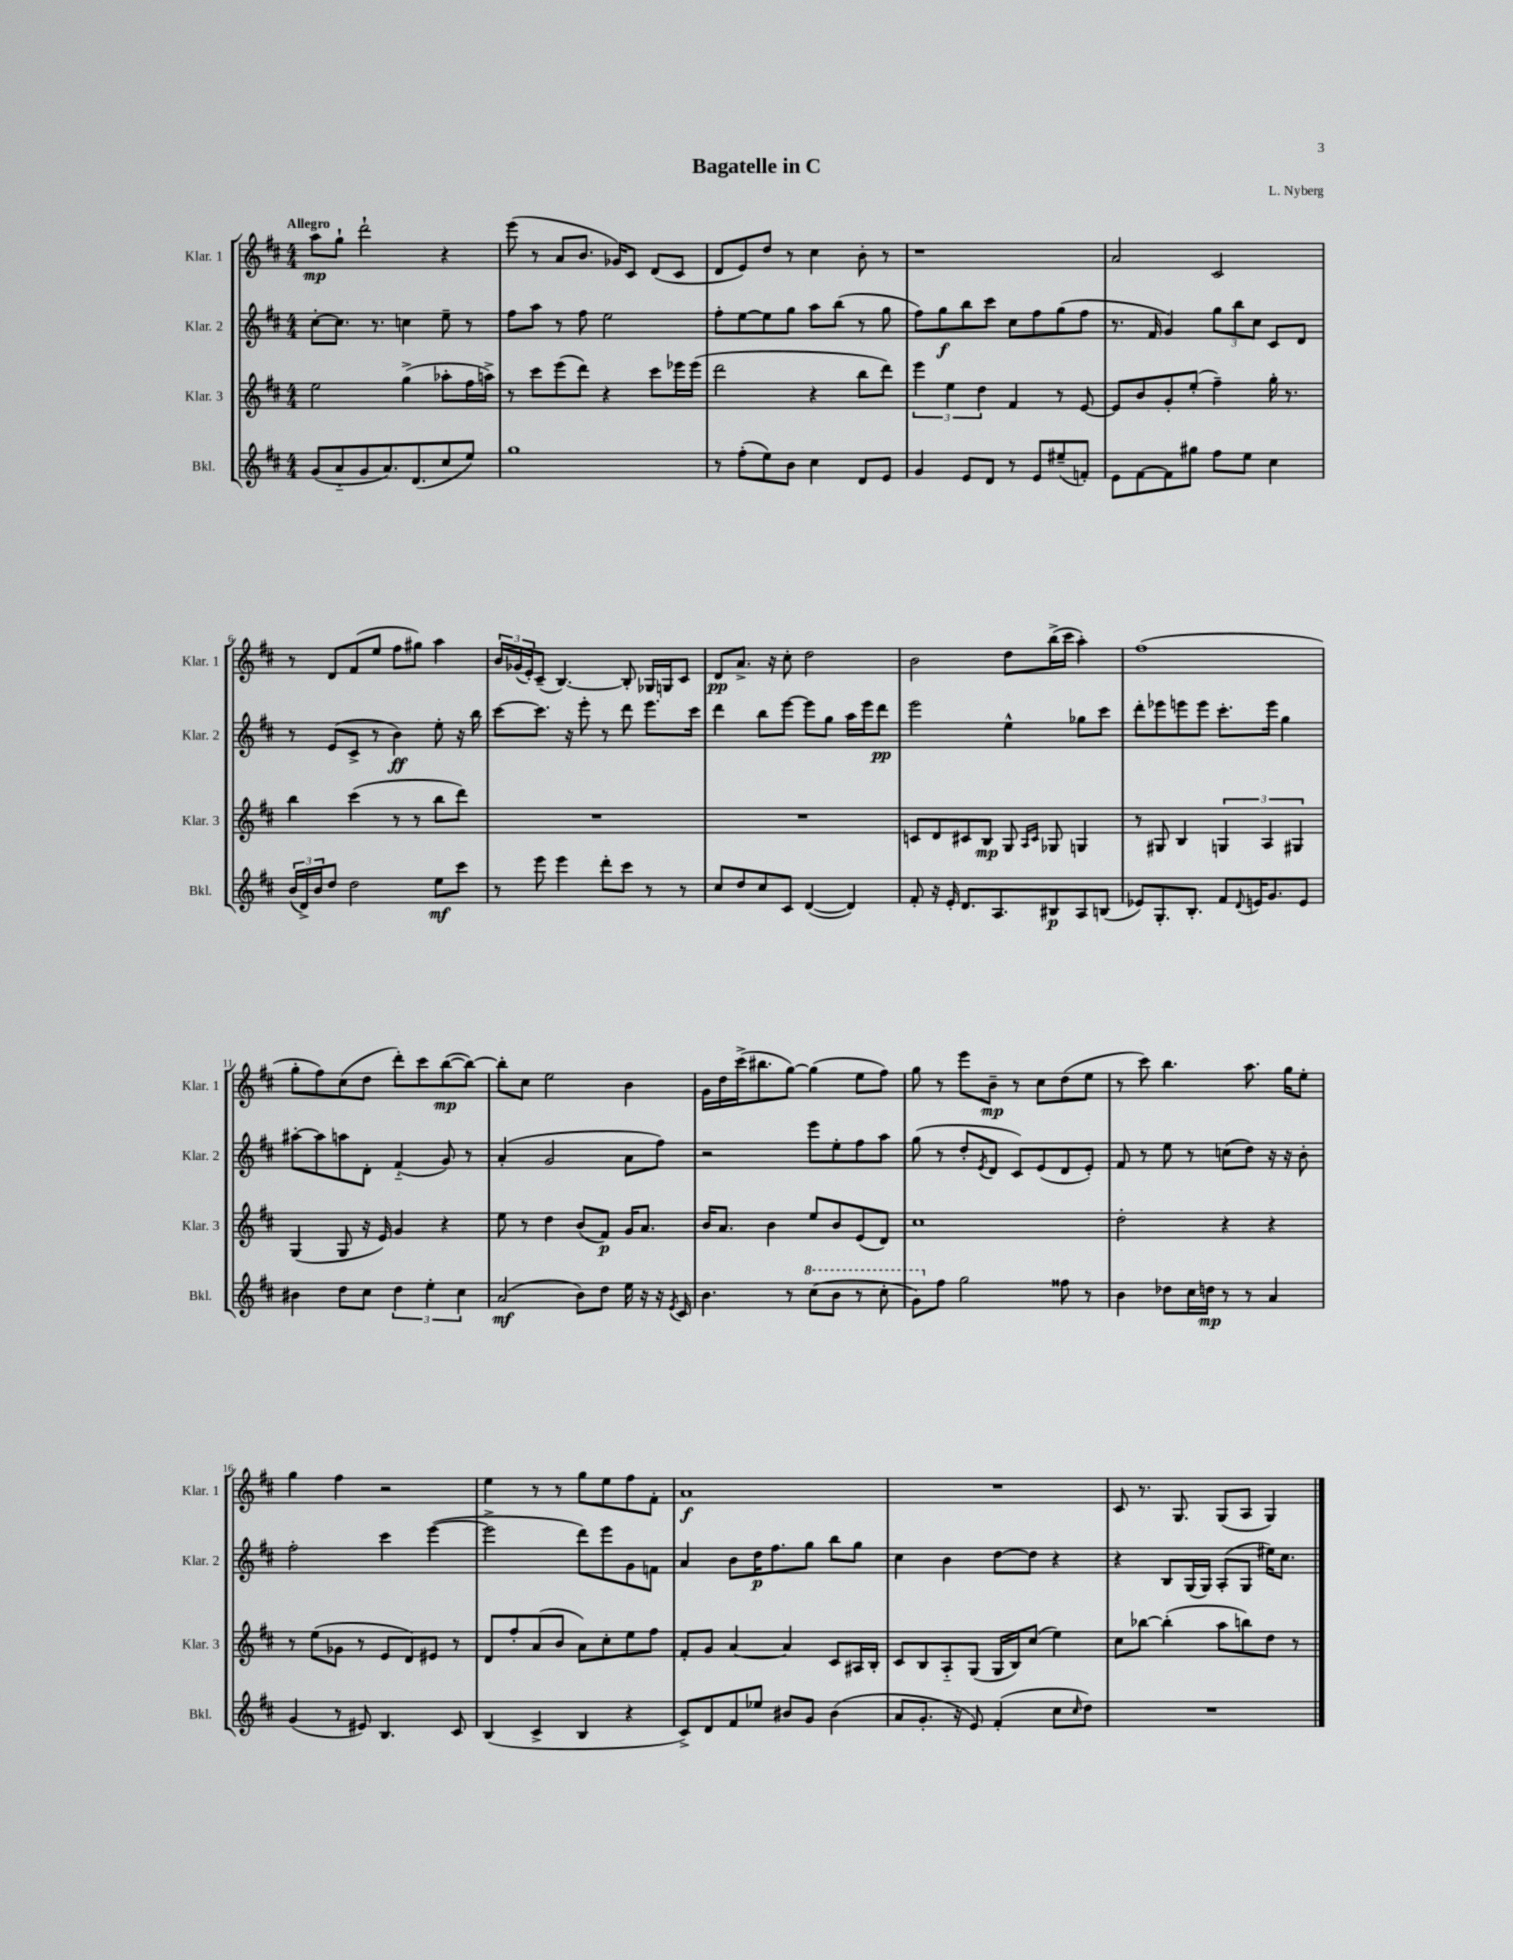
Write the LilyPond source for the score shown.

\header { title = "Bagatelle in C" composer = "L. Nyberg" }
<<
\new StaffGroup <<
\new Staff = "s0" \with { instrumentName = "Klar. 1" shortInstrumentName = "Klar. 1" } {
    \clef treble \key d \major \numericTimeSignature \time 4/4 \tempo "Allegro"
    a''8\mp g''8-! d'''2-! r4 |
    e'''8( r8 a'8 b'8. ges'16) cis'8 d'8( cis'8 |
    d'8 e'8) d''8 r8 cis''4 b'8-. r8 |
    r1 |
    a'2 cis'2 |
    r8 d'8 fis'8( e''8 fis''8 gis''8) a''4 |
    \tuplet 3/2 { b'16 ges'16( e'16-.) } cis'8--( b4.~) b8-. ges16 g16 cis'8 |
    d'8\pp a'8.-> r16 cis''8-. d''2 |
    b'2 d''8 b''16->( cis'''16 a''4-.) |
    fis''1( |
    g''8-. fis''8) cis''8( d''8 d'''8-.) cis'''8 b''8~\mp( b''8~) |
    b''8-. cis''8 e''2 b'4 |
    g'16 d''16 cis'''16->( bis''8. g''8~) g''4( e''8 fis''8) |
    g''8 r8 e'''8 b'8--\mp r8 cis''8 d''8( e''8 |
    r8 cis'''8) b''4. a''8. g''16 e''8-. |
    g''4 fis''4 r2 |
    e''4 r8 r8 g''8 e''8 fis''8 fis'8-. |
    a'1\f |
    R1 |
    cis'8 r8. g8. g8( a8 g4) \bar "|." |
}
\new Staff = "s1" \with { instrumentName = "Klar. 2" shortInstrumentName = "Klar. 2" } {
    \clef treble \key d \major \numericTimeSignature \time 4/4
    cis''8~-. cis''8. r8. c''4 e''8-- r8 |
    fis''8 a''8 r8 fis''8 e''2 |
    fis''8-. e''8~ e''8 g''8 a''8 b''8( r8 g''8 |
    fis''8) g''8\f b''8 cis'''8 cis''8 fis''8 g''8( fis''8 |
    r8. fis'16 g'4) \tuplet 3/2 { g''8 b''8 cis''8 } cis'8 d'8 |
    r8 e'8( cis'8-> r8 b'4\ff) e''8-. r16 b''16 |
    cis'''8~ cis'''8. r16 e'''8-. r8 d'''8 e'''8. cis'''16 |
    d'''4 b''8 e'''8~ e'''8 g''8 a''16 e'''16 d'''8\pp |
    e'''2 e''4-^ ges''8 cis'''8 |
    d'''8-. ees'''8 e'''8 e'''8 cis'''8.-. e'''16 g''4 |
    ais''8~-. ais''8 a''8 d'8-. fis'4-_( g'8) r8 |
    a'4-.( g'2 a'8 fis''8) |
    r2 e'''8 e''8-. fis''8 a''8 |
    g''8( r8 d''8-. \acciaccatura { e'8 } d'8 cis'8) e'8( d'8 e'8-.) |
    fis'8 r8 e''8 r8 c''8( d''8) r16 r16 b'8-. |
    fis''2-. cis'''4 e'''4~( |
    e'''2-> d'''8) e'''8 g'8 f'8 |
    a'4 b'8 d''16\p fis''8. g''8 b''8 g''8 |
    cis''4 b'4 d''8~ d''8 r4 |
    r4 b8 g16( g16) a8-.( g8 eis''16) cis''8. \bar "|." |
}
\new Staff = "s2" \with { instrumentName = "Klar. 3" shortInstrumentName = "Klar. 3" } {
    \clef treble \key d \major \numericTimeSignature \time 4/4
    e''2 g''4->( aes''8-. fis''16 a''16->) |
    r8 cis'''8 e'''8( d'''8) r4 cis'''8 ees'''16 ees'''16( |
    d'''2 r4 b''8 d'''8) |
    \tuplet 3/2 { e'''4 e''4 d''4 } fis'4 r8 e'8~ |
    e'8 b'8 g'8-. e''8-.( fis''4--) g''16-. r8. |
    b''4 cis'''4( r8 r8 b''8 d'''8) |
    R1 |
    R1 |
    c'8 d'8 cis'8 b8\mp g8 \grace { a16 cis'16 } ges8 g4 |
    r8 gis8 b4 \tuplet 3/2 { g4 a4 gis4 } |
    g4( g8 r16 e'16) g'4 r4 |
    e''8 r8 d''4 b'8( fis'8\p) g'16 a'8. |
    b'16 a'8. b'4 e''8 b'8 e'8( d'8) |
    cis''1 |
    d''2-. r4 r4 |
    r8 e''8( ges'8 r8 e'8 d'8) eis'8 r8 |
    d'8 fis''8-. a'8( b'8 a'8) cis''8-. e''8 fis''8 |
    fis'8-. g'8 a'4~ a'4 cis'8 ais16 b16-. |
    cis'8 b8 a8-_ g8( g16 b16) cis''8( e''4) |
    cis''8 bes''8~ bes''4-.( a''8 b''8) d''8 r8 \bar "|." |
}
\new Staff = "s3" \with { instrumentName = "Bkl." shortInstrumentName = "Bkl." } {
    \clef treble \key d \major \numericTimeSignature \time 4/4
    g'8( a'8-_ g'8 a'8.) d'8.( cis''8 e''8) |
    g''1 |
    r8 fis''8-.( e''8) b'8 cis''4 d'8 e'8 |
    g'4 e'8 d'8 r8 e'8 eis''8--( f'8-.) |
    e'8 fis'8~ fis'8 gis''8 fis''8 e''8 cis''4 |
    \tuplet 3/2 { b'16( d'16->) b'16 } d''8 d''2 e''8\mf cis'''8 |
    r8 e'''8 e'''4 d'''8-. cis'''8 r8 r8 |
    cis''8 d''8 cis''8 cis'8 d'4~( d'4) |
    fis'8-. r16 e'16-. d'8. a8. bis8\p a8 b8( |
    ees'8) g8.-. b8.-. fis'8 \appoggiatura { d'8 } e'16 g'8. e'8 |
    bis'4 d''8 cis''8 \tuplet 3/2 { d''4 e''4-. cis''4 } |
    a'2\mf( b'8) d''8 e''16 r16 r16 \acciaccatura { e'8 } cis'16 |
    b'4. r8 \ottava #1 cis'''8( b''8 r8 cis'''8-. |
    g''8) \ottava #0 fis''8 g''2 fisis''8 r8 |
    b'4 des''8 cis''16 d''16\mp r8 r8 a'4 |
    g'4( r8 eis'8) b4. cis'8 |
    b4( cis'4-> b4 r4 |
    cis'8->) d'8 fis'8 ees''8 bis'8 g'8 bis'4( |
    a'8 g'8.-. r16 e'8) fis'4-.( cis''8 \grace { cis''16 } d''8) |
    R1 \bar "|." |
}
>>
>>
